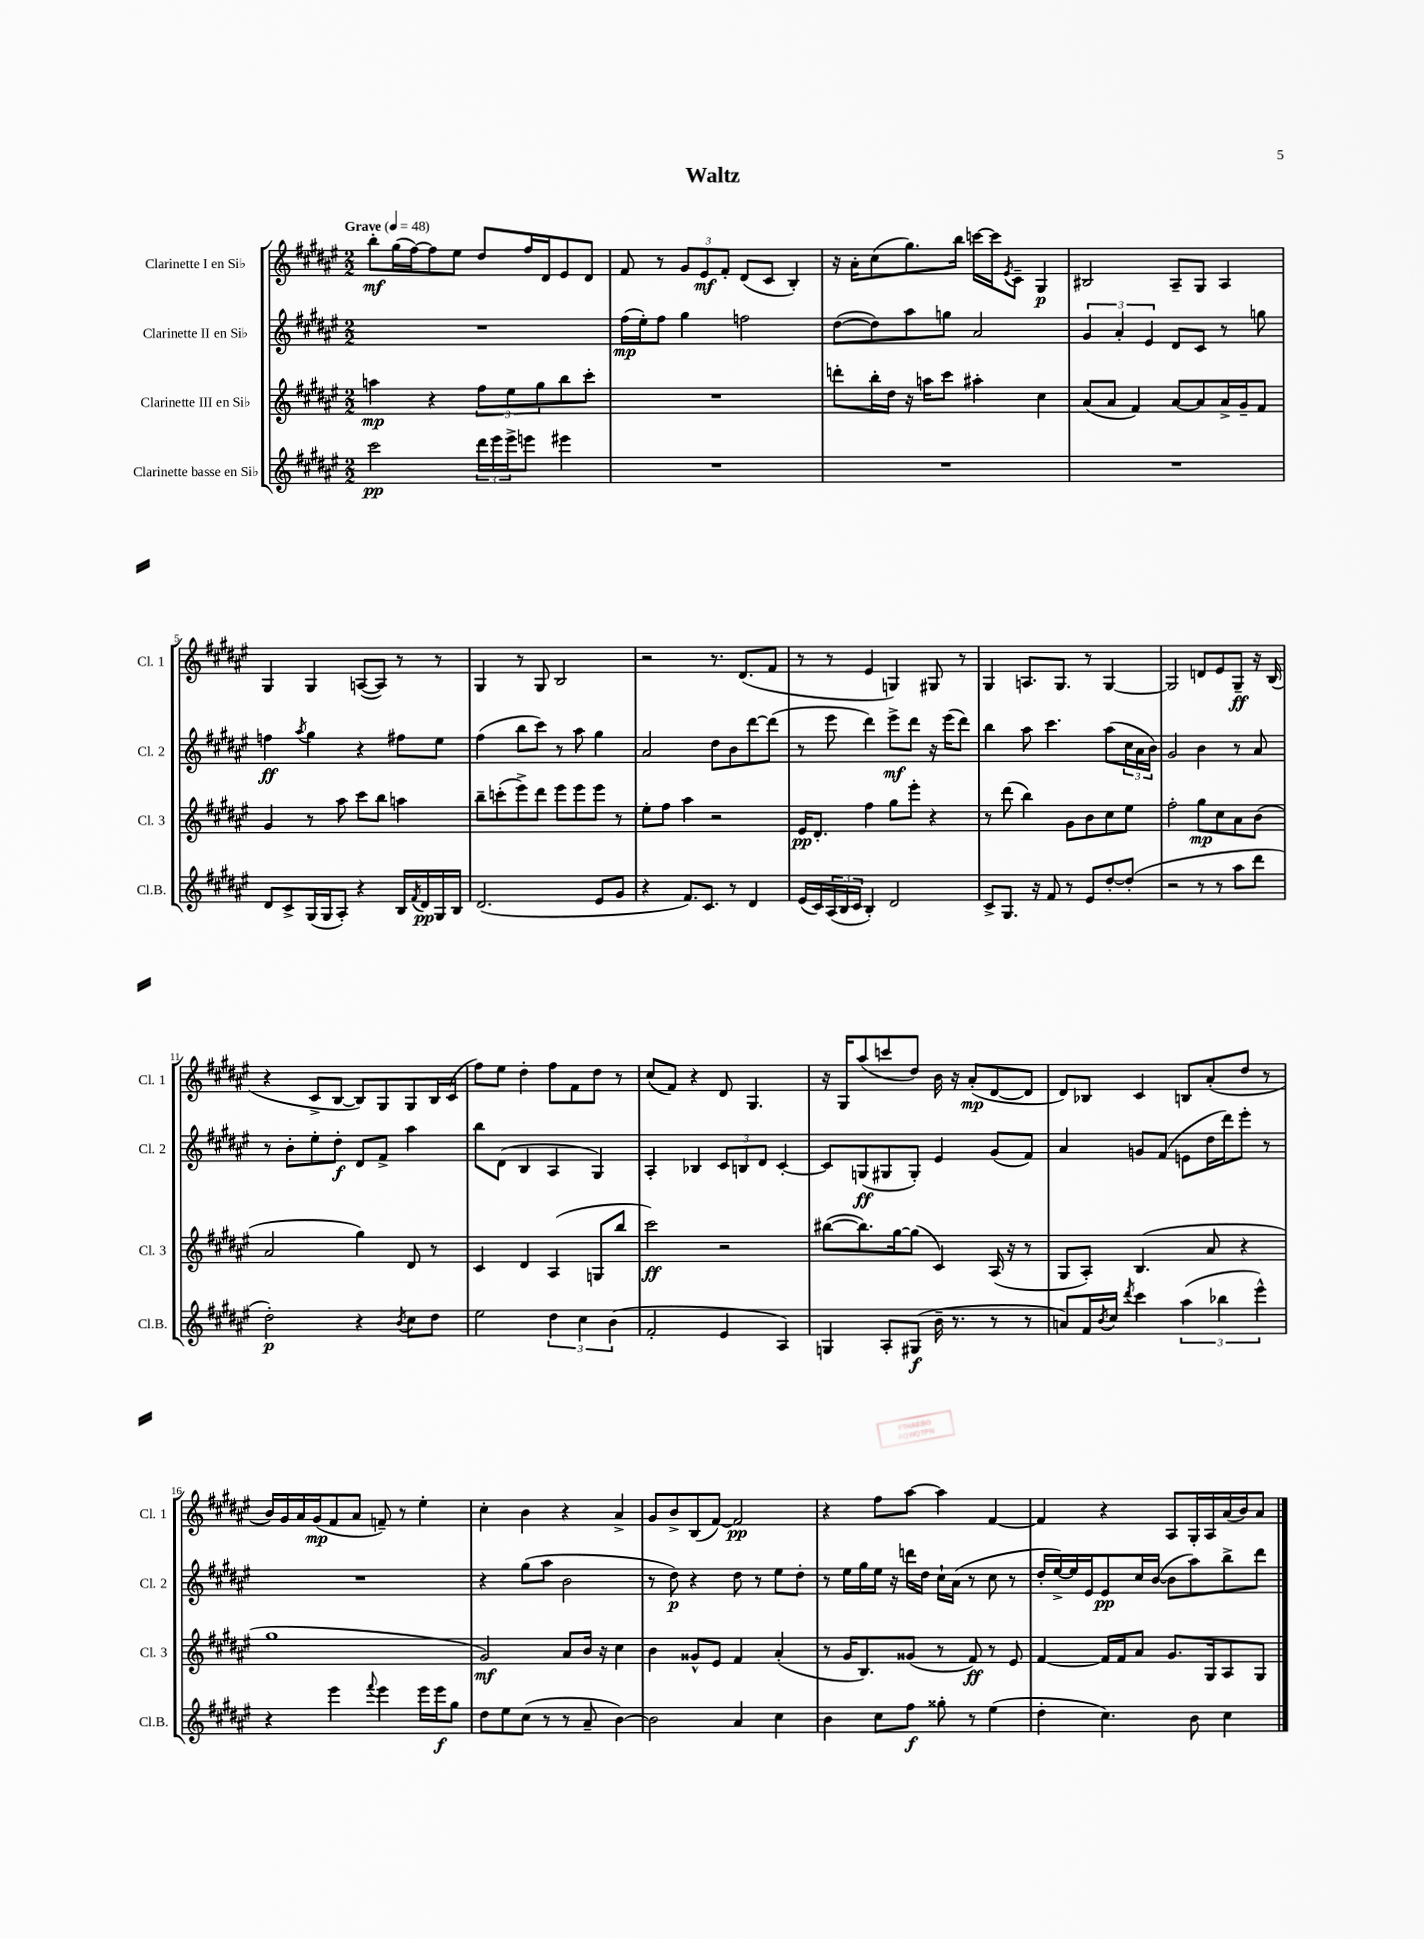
\header { title = "Waltz" }
<<
\new StaffGroup <<
\new Staff = "s0" \with { instrumentName = "Clarinette I en Sib" shortInstrumentName = "Cl. 1" } {
    \clef treble \key fis \major \numericTimeSignature \time 2/2 \tempo "Grave" 4 = 48
    b''8-.\mf gis''16( fis''16~) fis''8 eis''8 dis''8 fis''16 dis'16 eis'8 dis'8 |
    fis'8 r8 \tuplet 3/2 { gis'8 eis'8\mf fis'8-. } dis'8( cis'8 b4-.) |
    r16 ais'16-. cis''8( gis''8.) b''16 c'''16~ c'''16 \acciaccatura { eis'8 } cis'8-- gis4\p |
    bis2 ais8-- gis8 ais4 |
    gis4 gis4 a8~( a8) r8 r8 |
    gis4 r8 gis8 b2 |
    r2 r8. dis'8.( fis'8 |
    r8 r8 eis'4 g4) gis8 r8 |
    gis4 a8. gis8. r8 gis4~ |
    gis2 d'8 eis'8 gis8--\ff r16 b16( |
    r4 cis'8-> b8~ b8) gis8 gis8 b16 cis'16( |
    fis''8) eis''8 dis''4-. fis''8 fis'8 dis''8 r8 |
    cis''8( fis'8) r4 dis'8 gis4. |
    r16 gis16 ais''8( c'''8 dis''8) b'16 r16 ais'8-.\mp( dis'8~ dis'8 |
    dis'8) bes8 cis'4 b8 ais'8-.( dis''8 r8 |
    b'16) gis'16 ais'16 gis'16\mp( fis'8 ais'8 f'8--) r8 eis''4-. |
    cis''4-. b'4 r4 ais'4-> |
    gis'8 b'8-> b8( fis'8~) fis'2\pp |
    r4 fis''8 ais''8~ ais''4 fis'4~ |
    fis'4 r4 ais8 gis16-. ais16 ais'16( b'16) ais'8 \bar "|." |
}
\new Staff = "s1" \with { instrumentName = "Clarinette II en Sib" shortInstrumentName = "Cl. 2" } {
    \clef treble \key fis \major \numericTimeSignature \time 2/2
    R1 |
    fis''16\mp( eis''16-.) fis''8 gis''4 f''2 |
    dis''8~( dis''8) ais''8 g''8 ais'2 |
    \tuplet 3/2 { gis'4 ais'4-. eis'4 } dis'8 cis'8 r8 g''8 |
    f''4\ff \acciaccatura { ais''8 } gis''4 r4 fis''8 eis''8 |
    fis''4( b''8 cis'''8) r8 ais''8 gis''4 |
    ais'2 dis''8 b'8 dis'''8~ dis'''8( |
    r8 eis'''8 dis'''4) eis'''8->\mf dis'''8 r16 eis'''16( dis'''8) |
    b''4 ais''8 cis'''4. ais''8( \tuplet 3/2 { cis''16 ais'16 b'16) } |
    gis'2 b'4 r8 ais'8 |
    r8 b'8-. eis''8-. dis''8-.\f dis'8 fis'8-> ais''4 |
    b''8 dis'8( b4 ais4 gis4) |
    ais4-. bes4 \tuplet 3/2 { cis'8 b8 dis'8 } cis'4~-. |
    cis'8 g8\ff( gis8 gis8-.) eis'4 gis'8( fis'8) |
    ais'4 g'8 fis'8( e'8 dis''16 dis'''16) eis'''8-. r8 |
    R1 |
    r4 gis''8( ais''8 b'2 |
    r8 dis''8\p) r4 dis''8 r8 eis''8 dis''8-. |
    r8 eis''16 gis''16 eis''16 r16 d'''16 dis''16 cis''16-! ais'16( r8 cis''8 r8 |
    dis''16-. eis''16~->) eis''16 eis'16 eis'8\pp cis''16 b'16~( b'8 ais''8) b''8-> dis'''8 \bar "|." |
}
\new Staff = "s2" \with { instrumentName = "Clarinette III en Sib" shortInstrumentName = "Cl. 3" } {
    \clef treble \key fis \major \numericTimeSignature \time 2/2
    a''4\mp r4 \tuplet 3/2 { fis''8 eis''8 gis''8 } b''8 cis'''8-. |
    R1 |
    d'''8-. b''16-. dis''16 r16 a''16 cis'''8 ais''4-. cis''4 |
    ais'8( ais'8 fis'4) ais'8~ ais'8 ais'16-> gis'16-- fis'8 |
    gis'4 r8 ais''8 cis'''8 b''8 a''4 |
    b''8-- c'''8-.( eis'''8->) dis'''8 eis'''8 eis'''8 eis'''8 r8 |
    eis''8-. fis''8 ais''4 r2 |
    eis'16\pp dis'8.-. fis''4 gis''8 eis'''8-. r4 |
    r8 dis'''8( b''4) gis'8 b'8 cis''8 eis''8 |
    fis''2-. gis''8\mp cis''8 ais'8 b'8( |
    ais'2 gis''4) dis'8 r8 |
    cis'4 dis'4 ais4( g8 b''8 |
    cis'''2\ff) r2 |
    bis''8~( bis''8.) gis''16~ gis''8( cis'4) ais16( r16 r8 |
    gis8 ais8-.) b4.( ais'8 r4 |
    gis''1 |
    gis'2\mf) ais'8 b'16 r16 cis''4 |
    b'4 gisis'8-^ eis'8 fis'4 ais'4-.( |
    r8 gis'16 b8.) gisis'8( r8 fis'8\ff) r8 eis'8 |
    fis'4~ fis'16 fis'16 ais'8 gis'8. gis16 ais8 gis8 \bar "|." |
}
\new Staff = "s3" \with { instrumentName = "Clarinette basse en Sib" shortInstrumentName = "Cl.B." } {
    \clef treble \key fis \major \numericTimeSignature \time 2/2
    cis'''2\pp \tuplet 3/2 { dis'''16 eis'''16 eis'''16-> } e'''8 eis'''4 |
    R1 |
    R1 |
    R1 |
    dis'8 cis'8-> gis16( gis16 ais8-.) r4 b16 \acciaccatura { fis'8 } dis'16\pp gis16 b16 |
    dis'2.( eis'8 gis'8 |
    r4 fis'8.) cis'8. r8 dis'4 |
    eis'16( cis'16) \tuplet 3/2 { ais16( b16 cis'16 } b4-.) dis'2 |
    cis'8-> gis8. r16 fis'8 r8 eis'8 dis''8~-. dis''8-.( |
    r2 r8 r8 ais''8 dis'''8 |
    dis''2-.\p) r4 \acciaccatura { b'8 } cis''8 dis''8 |
    eis''2 \tuplet 3/2 { dis''4 cis''4 b'4( } |
    fis'2-. eis'4 ais4) |
    g4 ais8-. gis8\f( b'16-- r8. r8 r8 |
    a'8) fis'16 \acciaccatura { b'8 } cis''16 \acciaccatura { dis'''8 } cis'''4 \tuplet 3/2 { ais''4( bes''4 eis'''4-^) } |
    r4 eis'''4 \appoggiatura { fis'''8 } eis'''4 eis'''16 eis'''16\f gis''8 |
    dis''8 eis''8 cis''8( r8 r8 ais'8-- b'4~) |
    b'2 ais'4 cis''4 |
    b'4 cis''8 fis''8\f gisis''8-. r8 eis''4( |
    dis''4-. cis''4.) b'8 cis''4 \bar "|." |
}
>>
>>
